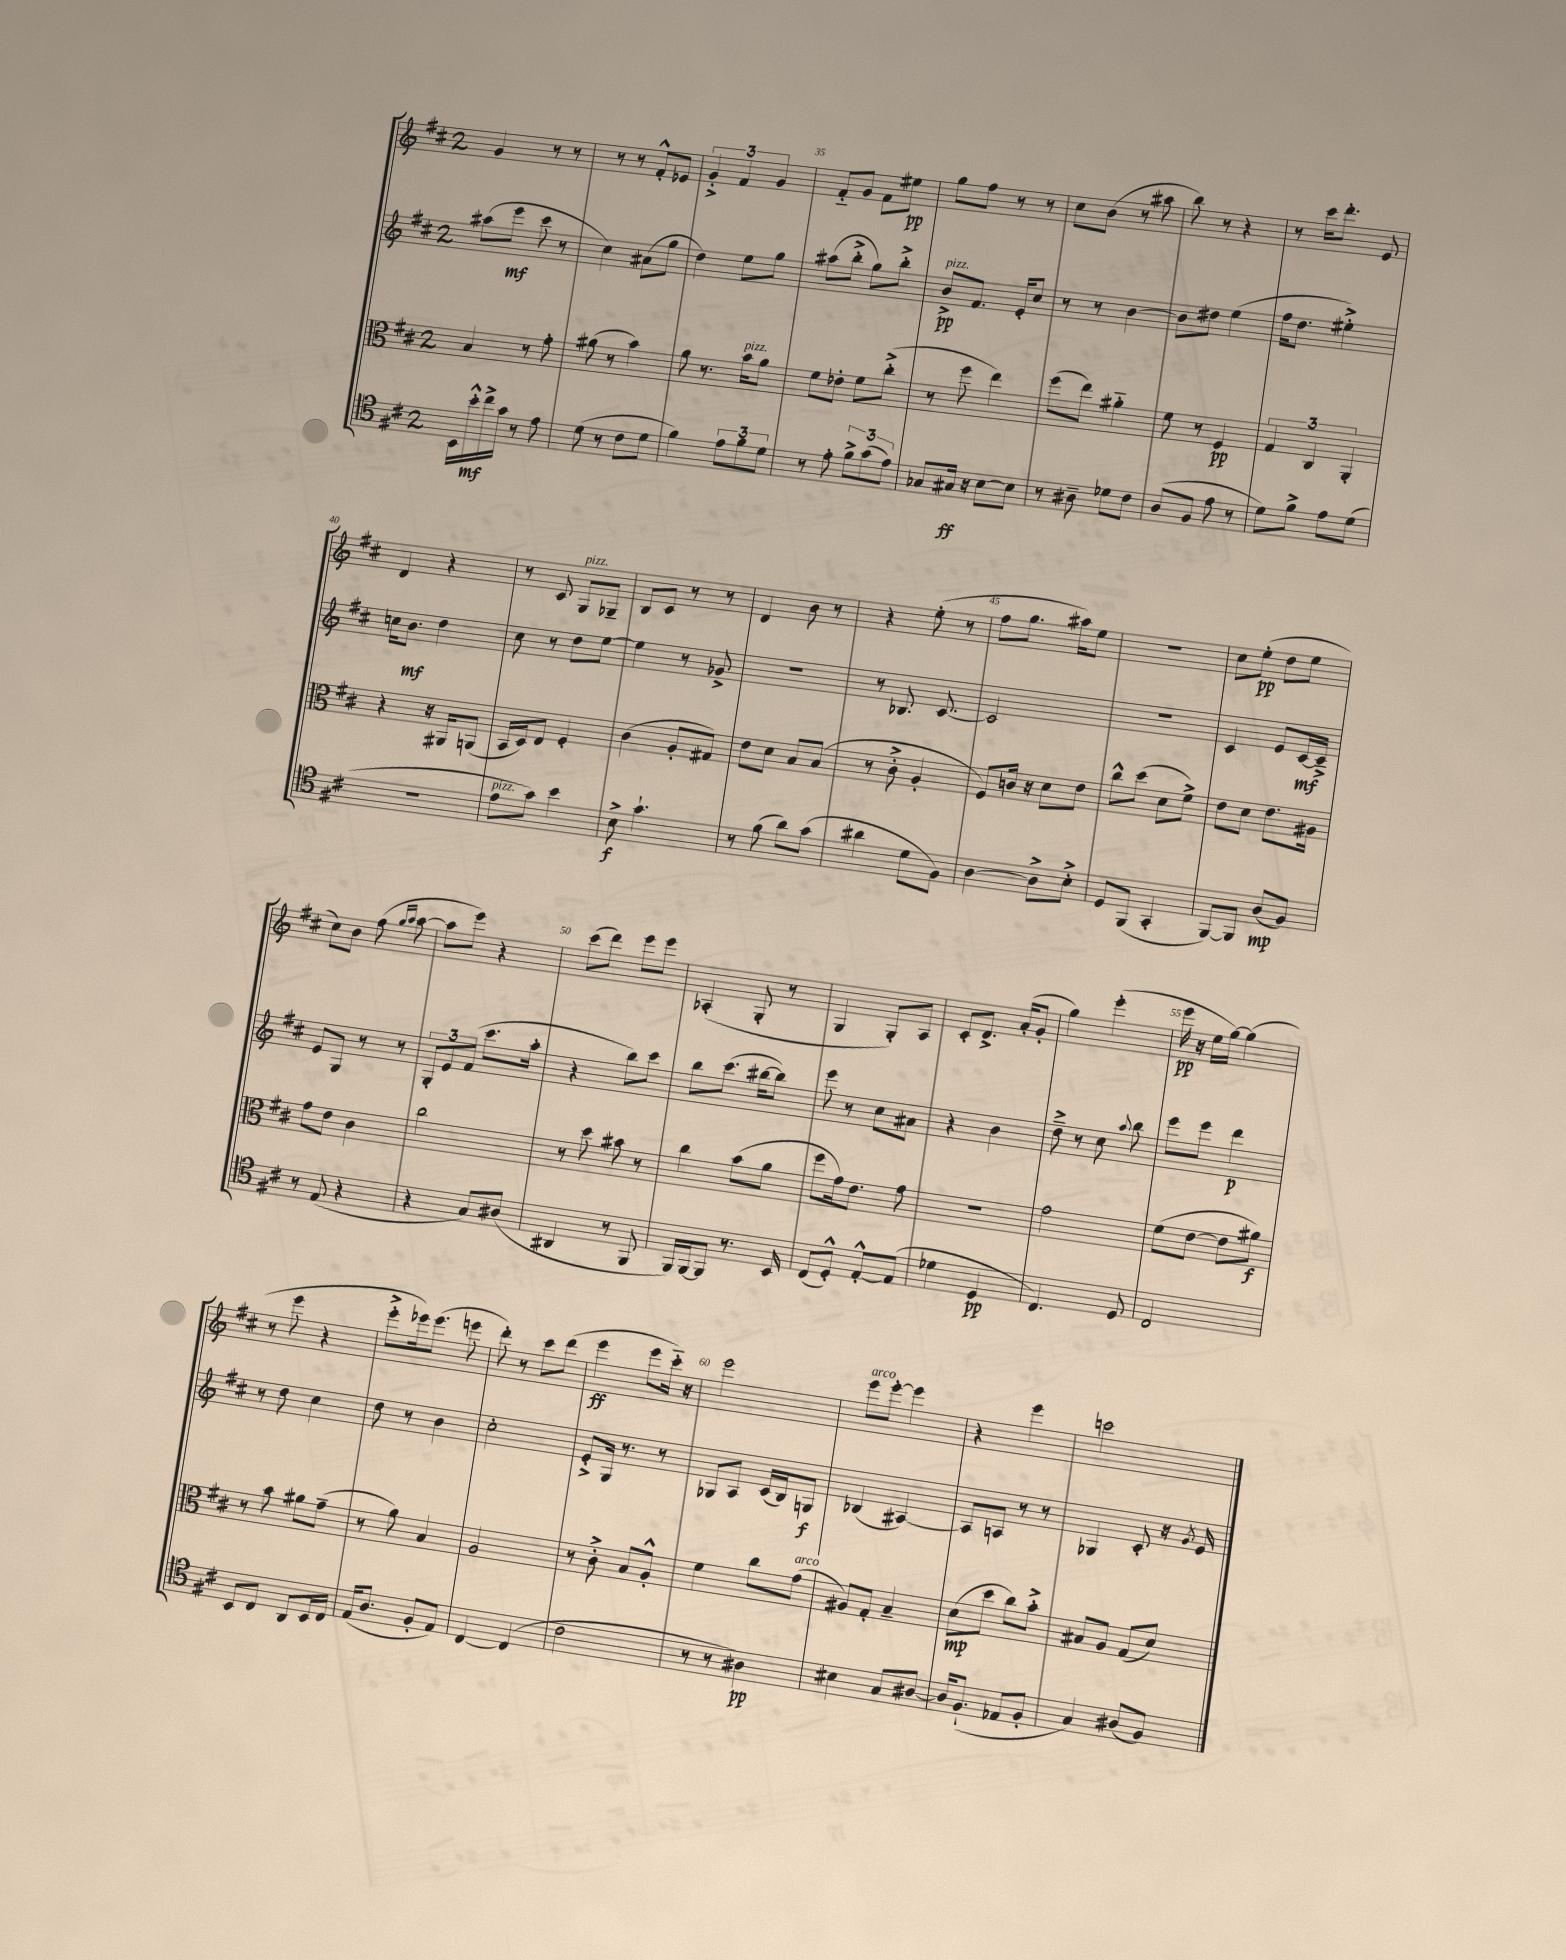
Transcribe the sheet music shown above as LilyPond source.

<<
\new StaffGroup <<
\new Staff = "s0" {
    \clef treble \key d \major \once \override Staff.TimeSignature.style = #'single-digit \time 2/4
    \autoBeamOff g'4 r8 r8 |
    r8 r8 fis'8[-.-^ ees'8] |
    \tuplet 3/2 { g'4-.-> fis'4 g'4 } |
    fis'8[-_ g'8] fis'8[ eis''8]\pp |
    g''8[ fis''8] r8 r8 |
    cis''8[ b'8]( r8 ais''8 |
    b''8) r8 r4 |
    r8 cis'''16[ d'''8.]-. e'8 |
    d'4 r4 |
    r8 cis'8 g8[^\markup { \italic "pizz." } ges8]-- |
    b8[ cis'8] r8 r8 |
    d'4 b'8 r8 |
    r4 e''8-.( r8 |
    fis''8[ g''8.] ais''16[) e''8] |
    r2 |
    cis''8[ e''8]-.\pp( d''8[ e''8] |
    cis''8[) b'8] fis''8( \grace { g''16[ a''16] } a''8~ |
    a''8[ e'''8]) r4 |
    cis'''8[( d'''8]) e'''8[ e'''8] |
    aes4-.( g8-. r8 |
    g4 g8[-.) a8] |
    cis'8[-. d'8.]-> a'16[-.( g'8]-. |
    g''4) e'''4-.( |
    e'''16\pp r16 e''16[ g''16]~) g''4( |
    r8 e'''8 r4 |
    e'''8[-.-> ees'''16) ees'''8.]( e'''8 |
    d'''8-.) r8 cis'''8[ d'''8]( |
    e'''4\ff e'''8[ cis'''16]-_) r16 |
    e'''2 |
    e'''8[^\markup { \italic "arco" } e'''8]~-. e'''4 |
    r4 e'''4 |
    c'''2 \bar "|." |
}
\new Staff = "s1" {
    \clef treble \key d \major \once \override Staff.TimeSignature.style = #'single-digit \time 2/4
    \autoBeamOff ais''8[( e'''8]\mf cis'''8 r8 |
    cis''4) ais'8[( g''8] |
    d''4) e''8[ g''8] |
    ais''8[( b''8]-.-> g''8[) b''8]-.-> |
    b'8[->\pp^\markup { \italic "pizz." } fis'8.] e'16[-. cis''8] |
    r8 r8 b'4~ |
    b'8[ dis''8] e''4( |
    fis''16[ d''8.] eis''4-.->) |
    c''16[ b'8.]\mf d''4 |
    cis''8 r8 d''8[ e''8]~ |
    e''4 r8 ges'8-> |
    r2 |
    r8 bes8. cis'8.~ |
    cis'2 |
    r2 |
    cis'4 e'8[ cis'16~\mf cis'16]---> |
    e'8[ g8] r8 r8 |
    \tuplet 3/2 { g8[-. e'8 fis'8]( } cis'''8.[ a''16]-. |
    r4 b''8[) cis'''8] |
    b''8[ cis'''8.]( bis''16[~ bis''8]) |
    e'''8 r8 cis''8[ ais'8] |
    r4 b'4 |
    d''8---> r8 cis''8 \appoggiatura { a''8 } b''8 |
    e'''8[ e'''8] d'''4\p |
    r8 d''8 cis''4 |
    d''8 r8 b'4 |
    cis''2-. |
    e'8[-.-> g16] r8. r8 |
    ges8[ a8] cis'16[( b16) g8]\f |
    bes4( ais4~) |
    ais8[ a8] r8 r8 |
    ges4 cis'8-. r16 \acciaccatura { g'8 } e'16 \bar "|." |
}
\new Staff = "s2" {
    \clef alto \key d \major \once \override Staff.TimeSignature.style = #'single-digit \time 2/4
    \autoBeamOff b4 r8 g'8-. |
    ais'8( r8 b'4) |
    a'8 r8. b'16[^\markup { \italic "pizz." } a'8] |
    fis'8[ ees'8]-. fis'8[ cis''8]-.->( |
    r8 fis''8 e''4) |
    fis''8[( e''8]) ais'4-_ |
    fis'8 r8 fis4\pp |
    \tuplet 3/2 { g4 cis4 a,4-. } |
    r4 r16 ais,16[ a,8]( |
    b,16[ d16) e8] fis4-. |
    cis'4( a8[-. gis8]) |
    e'8[ d'8] b8[ b8]( |
    r8 cis'8-.-> a4-. |
    fis8[) c'16] r16 d'8[ e'8] |
    cis''8[-^ d''8]( d'8[ fis'8]->) |
    e'8[ d'8] e'8.[ ais16] |
    g'8[ e'8] cis'4 |
    cis''2 |
    r8 d''8 bis'8 r8 |
    cis''4 b'8[( a'8] |
    fis''8[ g'16) e'8.] g'8 |
    R2 |
    g'2 |
    fis'8[( e'8]~ e'8[ ais'8]\f) |
    r8 b'8 ais'8[ g'8]--( |
    r8 a'8) b4 |
    a2 |
    r8 cis'8-.-> b8[ a8]-.-^ |
    fis'4 cis''8[ g'8]^\markup { \italic "arco" }( |
    ais8[) g8]-. b4-- |
    d'8[\mp( d''8] cis''8[) b'8]-.-> |
    bis8[ a8] g8[( d'8]) \bar "|." |
}
\new Staff = "s3" {
    \clef tenor \key d \major \once \override Staff.TimeSignature.style = #'single-digit \time 2/4
    \autoBeamOff b,16[ b'16-.-^\mf cis''16-> g'16] r8 e'8 |
    d'8( r8 cis'8[ d'8] |
    fis'4) \tuplet 3/2 { e'8[ fis'8 d'8] } |
    r8 e'8-. \tuplet 3/2 { fis'8[-> g'8( e'8]) } |
    ges8[ gis16]\ff r16 b8[~ b8] |
    r8 ais8-- des'8[ cis'8] |
    a8[( fis8] e'8 r8 |
    d'8[) fis'8]-> e'8[ d'8]( |
    R2 |
    e'8[^\markup { \italic "pizz." } g'8]) b'4 |
    b8->\f g'4.-! |
    r8 fis'8( a'8[) g'8]( |
    ais'4 d'8[ fis8]) |
    a4~ a8[-> b8]-.-> |
    d8[ fis,8]( g,4-. |
    fis,8[~) fis,8] a8[\mp( fis8]) |
    r8 e8( r4 |
    r4 g8[) ais8]( |
    ais,4 r8 fis,8 |
    fis,16[) fis,16~ fis,8] r8. b,16 |
    cis8[( d8]-.-^) e8[~-.-^ e8]( |
    des'4 d4\pp |
    cis4.) d8 |
    cis2 |
    b,8[ cis8] a,8[ b,16 cis16] |
    e16[( a8.] fis8[-. e8]) |
    cis4~ cis4( |
    cis'2 |
    r8 r8 ais4\pp) |
    bis4 g8[ ais8]~ |
    ais16[ fis8.]-!( ees8[ fis8]-. |
    g4) ais8[( fis8]) \bar "|." |
}
>>
>>
\layout { \context { \Score currentBarNumber = #32 \override BarNumber.break-visibility = ##(#f #t #t) barNumberVisibility = #(every-nth-bar-number-visible 5) } }
